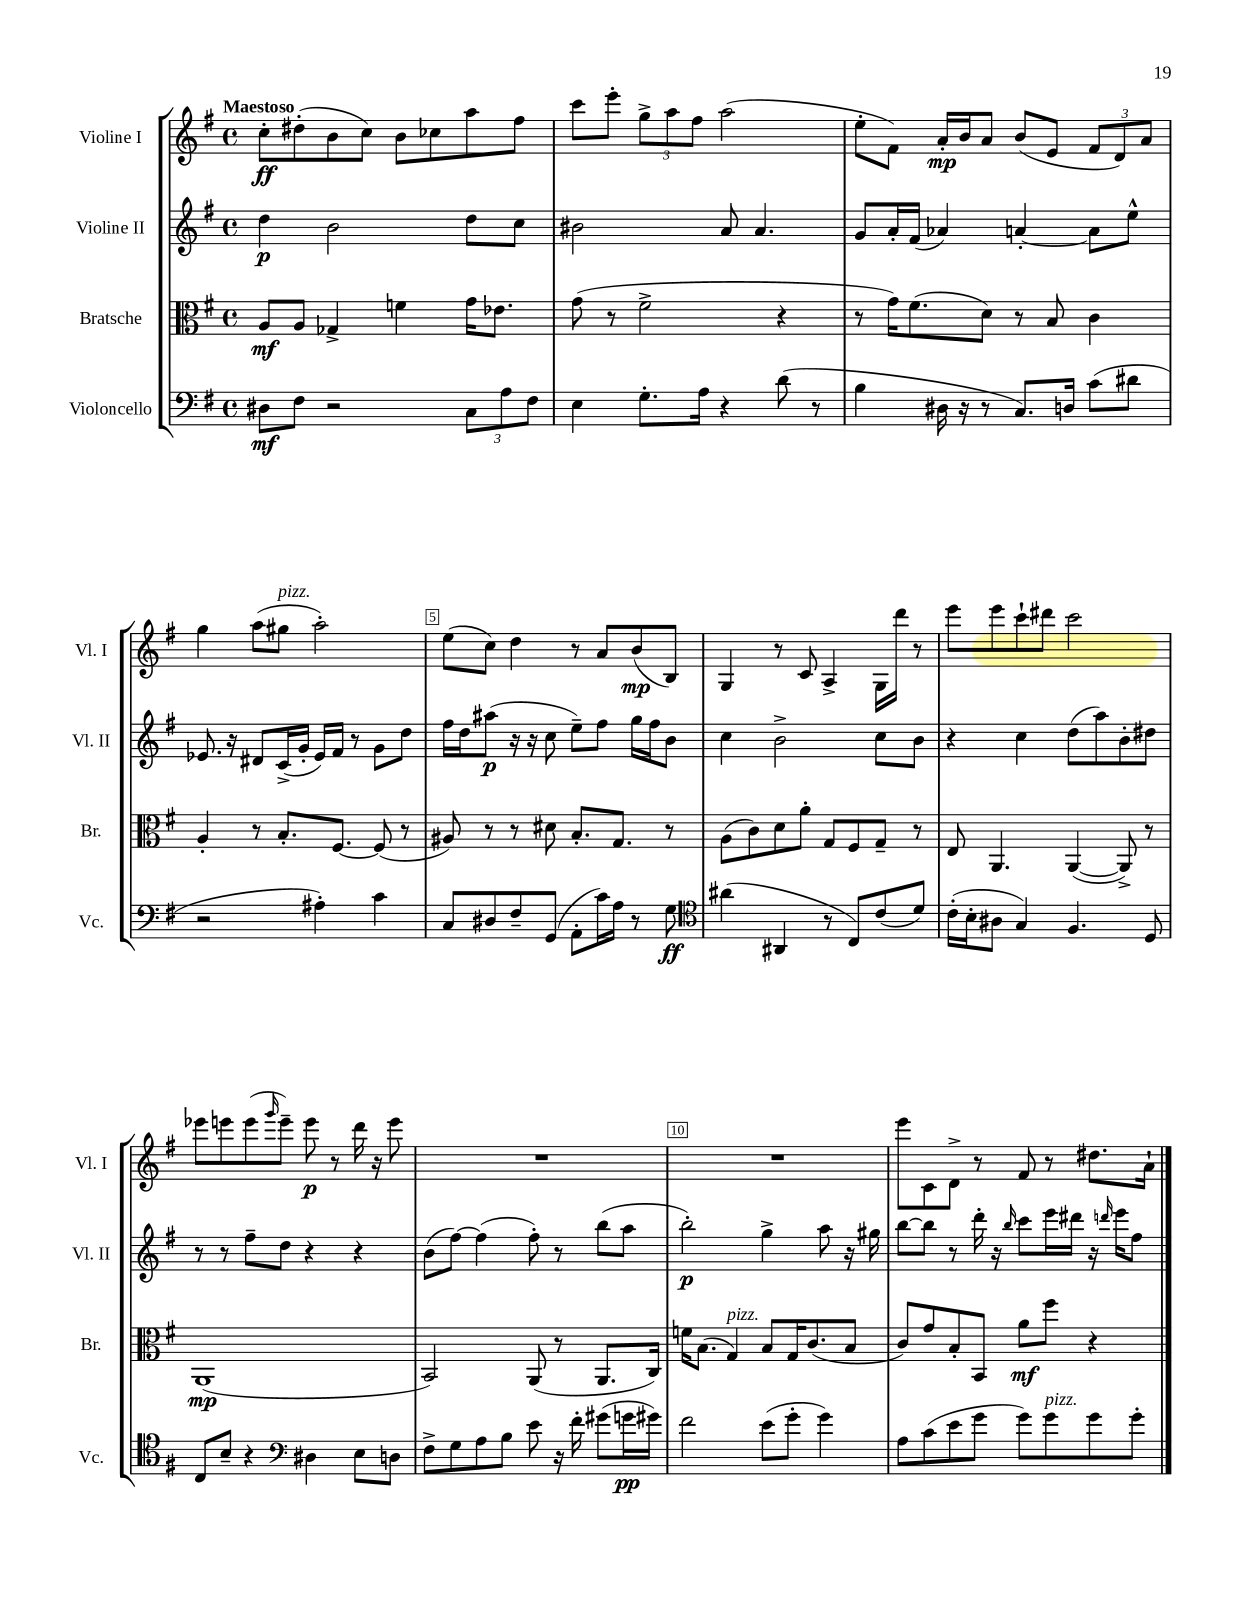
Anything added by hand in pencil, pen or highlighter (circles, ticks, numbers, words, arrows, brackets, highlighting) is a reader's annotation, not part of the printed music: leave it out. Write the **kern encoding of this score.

**kern	**kern	**kern	**kern
*staff4	*staff3	*staff2	*staff1
*clefF4	*clefC3	*clefG2	*clefG2
*k[f#]	*k[f#]	*k[f#]	*k[f#]
*M4/4	*M4/4	*M4/4	*M4/4
*met(c)	*met(c)	*met(c)	*met(c)
8D#	8A	4dd	8cc'
8F#	8A	.	(8dd#'
2r	4G-^	2b	8b
.	.	.	8cc)
.	4f	.	8b
.	.	.	8cc-
12C	16g	8dd	8aa
.	8.e-	.	.
12A	.	.	.
.	.	8cc	8ff#
12F#	.	.	.
=	=	=	=
4E	(8g	2b#	8ccc
.	8r	.	8eee'
8.G'	2f#^	.	12gg^
.	.	.	12aa
.	.	.	12ff#
16A	.	.	.
4r	.	8a	(2aa
.	.	4.a	.
(8d	4r	.	.
8r	.	.	.
=	=	=	=
4B	8r	8g	8ee'
.	16g)	16a'	8f#)
.	(8.f#	(16f#	.
16D#	.	4a-)	16a'
16r	.	.	16b
8r	8d)	.	8a
8.C)	8r	[4a'	(8b
.	8B	.	8e
16D	.	.	.
(8c	4c	8a]	12f#
.	.	.	12d)
8d#	.	8ee^^	.
.	.	.	12a
=	=	=	=
2r	4A'	8.e-	4gg
.	.	16r	.
.	8r	8d#	(8aa
.	8.B'	(16c^	8gg#
.	.	16g'	.
4A#')	.	16e-)	2aa')
.	[8.F#	16f#	.
.	.	8r	.
4c	(8F#]	8g	.
.	8r	8dd	.
=	=	=	=
8C	8A#)	16ff#	(8ee
.	.	16dd	.
8D#	8r	(8aa#	8cc)
8F#~	8r	16r	4dd
.	.	16r	.
(8GG	8d#	8cc	.
8AA'	8.B'	8ee~)	8r
16c)	.	8ff#	8a
16A	8.G	.	.
8r	.	16gg	(8b
.	.	16ff#	.
8G	8r	8b	8B)
=	=	=	=
*clefC4	*	*	*
(4a#	(8A	4cc	4G
.	8c)	.	.
4AA#	8d	2b^	8r
.	8a'	.	8c
8r	8G	.	4A^
8C)	8F#	.	.
(8c	8G~	8cc	16G
.	.	.	16ddd
8d)	8r	8b	8r
=	=	=	=
(16c'	8E	4r	8eee
16B'	.	.	.
8A#	4.AA	.	8eee
4G)	.	4cc	8ccc`
.	.	.	8ddd#
4.F#	([4AA	(8dd	2ccc
.	.	8aa)	.
.	8AA^])	8b'	.
8D	8r	8dd#	.
=	=	=	=
8C	(1AA	8r	8eee-
8B~	.	8r	8eee
4r	.	8ff#~	(8eee
.	.	.	16qqggg
.	.	8dd	8eee~)
*clefF4	*	*	*
4D#	.	4r	8eee
.	.	.	8r
8E	.	4r	16ddd
.	.	.	16r
8D	.	.	8eee
=	=	=	=
8F#^	2BB)	(8b	1r
8G	.	[8ff#)	.
8A	.	(4ff#]	.
8B	.	.	.
8e	(8AA	8ff#')	.
16r	8r	8r	.
16f#'	.	.	.
(8g#	8.AA	(8bb	.
16g	.	8aa	.
16g#)	16C)	.	.
=	=	=	=
2f#	16f	2bb')	1r
.	(8.B	.	.
.	4G)	.	.
(8e	8B	4gg^	.
8g'	16G	.	.
.	(8.c	.	.
4g)	.	8aa	.
.	8B	16r	.
.	.	16gg#	.
=	=	=	=
8A	8c)	[8bb	8eee
(8c	8g	8bb]	8c
8e	8B'	8r	8d^
8g	8BB	16ddd'	8r
.	.	16r	.
.	.	16qqbb	.
8g)	8a	8ccc	8f#
8g	8ff#	16eee	8r
.	.	16ddd#	.
8g	4r	16r	8.dd#
.	.	16qqddd	.
.	.	16eee	.
8g'	.	8ff#	.
.	.	.	16a`
==	==	==	==
*-	*-	*-	*-
